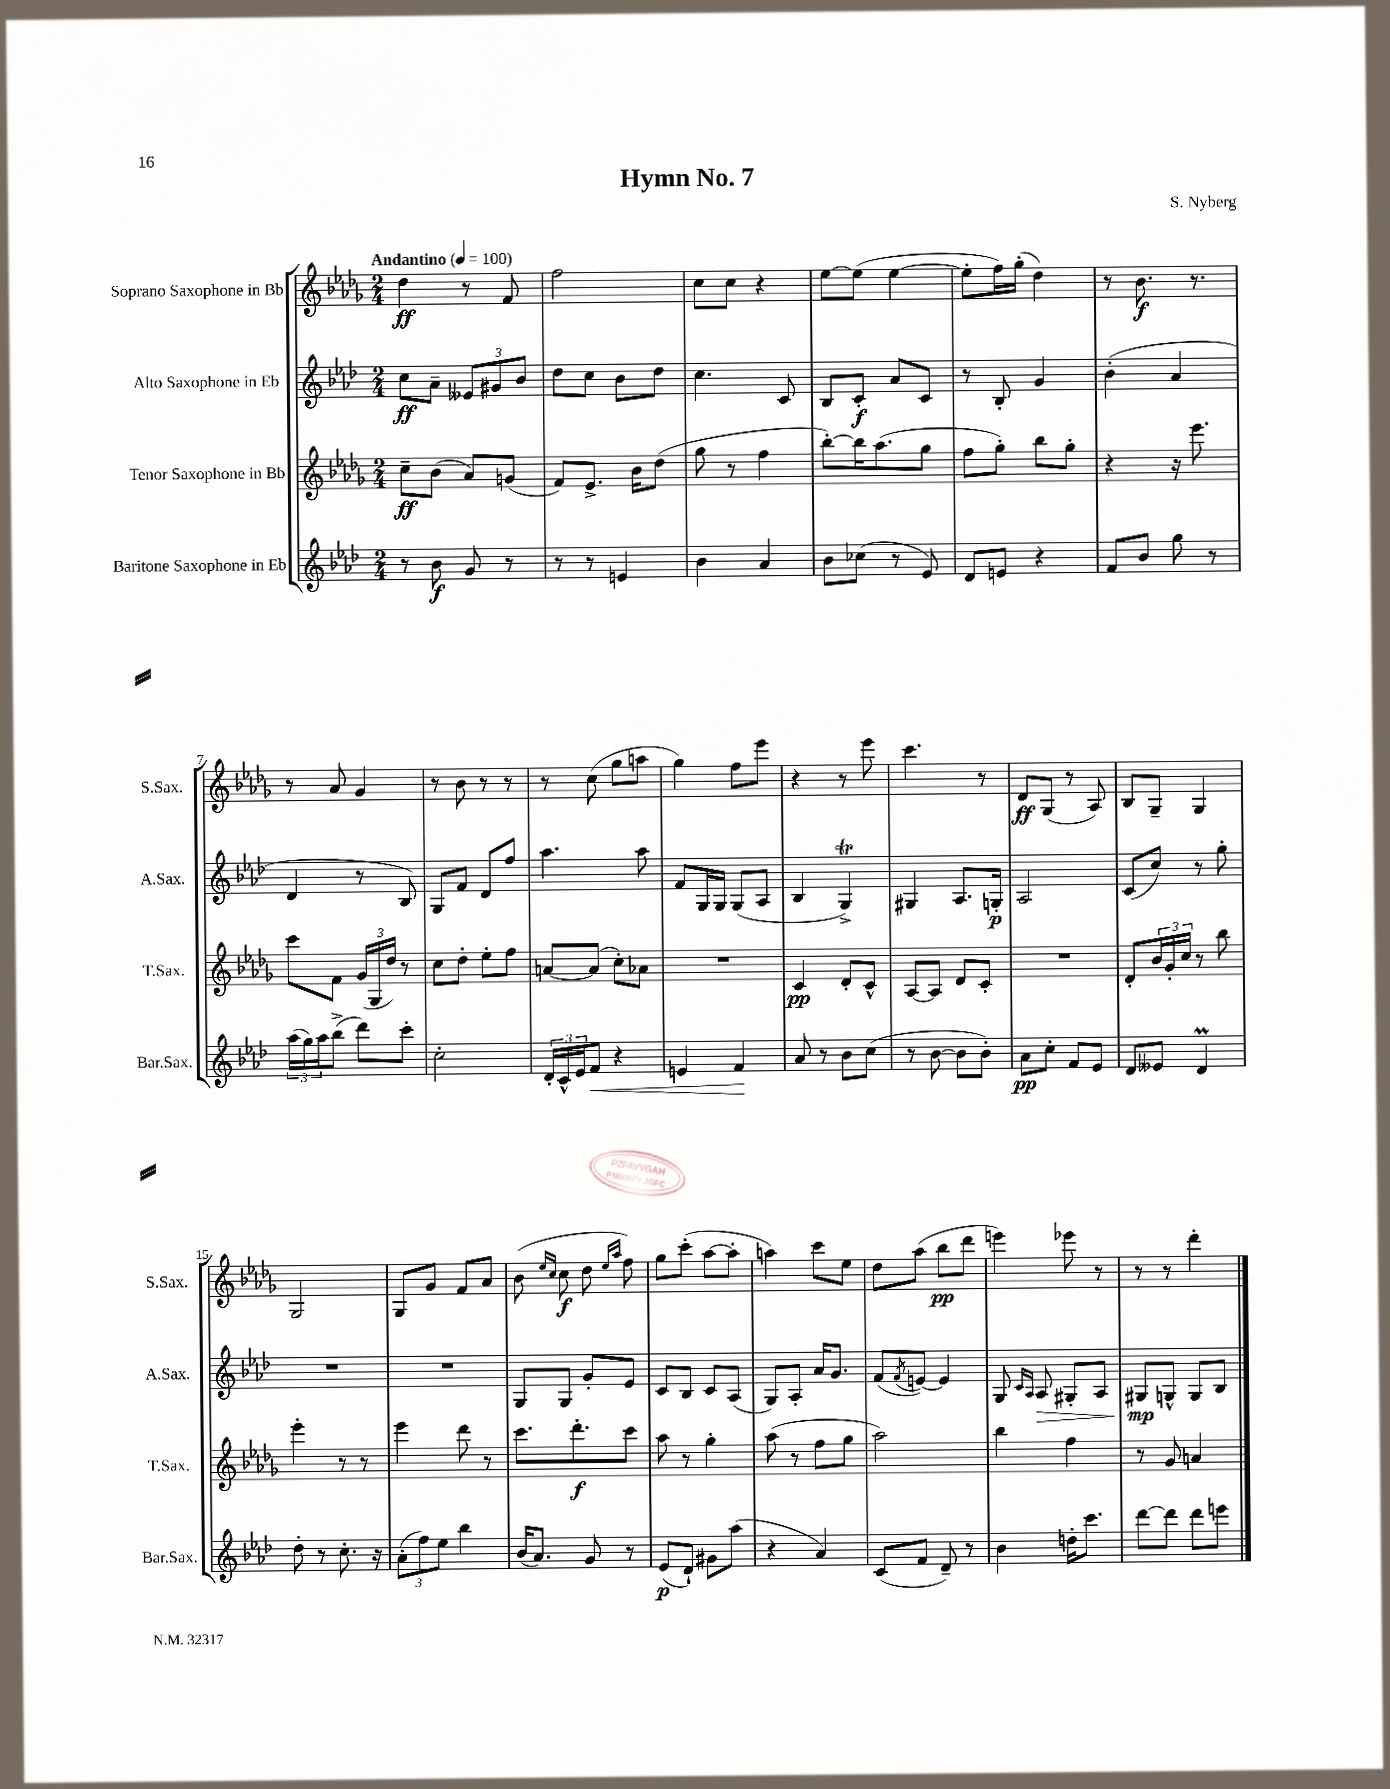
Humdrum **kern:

**kern	**kern	**kern	**kern
*staff4	*staff3	*staff2	*staff1
*clefG2	*clefG2	*clefG2	*clefG2
*k[b-e-a-d-]	*k[b-e-a-d-g-]	*k[b-e-a-d-]	*k[b-e-a-d-g-]
*M2/4	*M2/4	*M2/4	*M2/4
*MM100	*MM100	*MM100	*MM100
8r	8cc~\L	8cc\L	4dd-\
8b-\	(8b-\J	8a-~\J	.
8g/	8a-/L)	12e--/L	8r
.	.	12g#/	.
8r	(8g/J	.	8f/
.	.	12b-/J	.
=	=	=	=
8r	8f/L)	8dd-\L	2ff\
8r	8.e-^/J	8cc\J	.
4e/	.	8b-\L	.
.	16b-\LK	.	.
.	(8dd-\J	8dd-\J	.
=	=	=	=
4b-\	8gg-\	4.cc\	8cc\L
.	8r	.	8cc\J
4a-/	4ff\	.	4r
.	.	8c/	.
=	=	=	=
8b-\L	[8bb-'\L)	8B-/L	[8ee-\L
(8cc-\J	16bb-\]K	8c'/J	(8ee-\]J
.	(8.aa-\	.	.
8r	.	8a-/L	[4ee-\
8e-/)	8gg-\J	8c/J	.
=	=	=	=
8d-/L	8ff\L	8r	8ee-'\]L
8e/J	8gg-'\J)	8B-'/	16ff\L)
.	.	.	(16gg-'\JJ
4r	8bb-\L	4g/	4dd-\)
.	8gg-'\J	.	.
=	=	=	=
8f/L	4r	(4b-'\	8r
8b-/J	.	.	8.b-\
8gg\	16r	4a-/	.
.	8.eee-\	.	8.r
8r	.	.	.
=	=	=	=
(24aa-\LL	8ccc\L	4d-/	8r
24gg\)	.	.	.
24aa-\J	.	.	.
(8bb-^\J	8f\J	.	8a-/
8ddd-\L)	(24g-/LL	8r	4g-/
.	24G-/	.	.
.	24dd-/JJ)	.	.
8ccc'\J	8r	8B-/)	.
=	=	=	=
2cc'\	8cc\L	8G/L	8r
.	8dd-'\J	8f/J	8b-\
.	8ee-'\L	8d-/L	8r
.	8ff\J	8ff/J	8r
=	=	=	=
24d-'/LL	[8a/L	4.aa-\	8r
24c^^/	.	.	.
24e-/J	.	.	.
8f/J	(8a/]J	.	(8cc\
4r	8cc'\L)	.	8gg-\L
.	8a-\J	8aa-\	8aa\J
=	=	=	=
4e/	2r	8f/L	4gg-\)
.	.	16G/L	.
.	.	16G/JJ	.
4f/	.	(8G/L	8ff\L
.	.	8A-/J	8eee-\J
=	=	=	=
8a-/	4c/	4B-/	4r
8r	.	.	.
8b-\L	8d-'/L	4G^/)	8r
(8cc\J	8c^^/J	.	8eee-\
=	=	=	=
8r	[8A-/L	4G#/	4.ccc\
[8b-\	8A-/]J	.	.
8b-\]L	8d-/L	8.A-/L	.
8b-'\J)	8c'/J	.	8r
.	.	16G'/Jk	.
=	=	=	=
8a-\L	2r	2A-/	8d-/L
8cc'\J	.	.	(8G-/J
8f/L	.	.	8r
8e-/J	.	.	8A-/)
=	=	=	=
8d-/L	8d-'/L	(8c/L	8B-/L
8e--/J	24b-/L	8cc/J)	8G-~/J
.	24g-'/	.	.
.	24cc/JJ	.	.
4d-/	8r	8r	4G-/
.	8bb-\	8gg'\	.
=	=	=	=
8dd-'\	4eee-'\	2r	2G-/
8r	.	.	.
8.cc'\	8r	.	.
.	8r	.	.
16r	.	.	.
=	=	=	=
(12a-'\L	4eee-\	2r	8G-/L
12ff\)	.	.	.
.	.	.	8g-/J
12ee-\J	.	.	.
4bb-\	8ddd-\	.	8f/L
.	8r	.	8a-/J
=	=	=	=
(16b-/LK	8.ccc\L	8G/L	(8b-\
8.a-/J)	.	.	.
.	.	.	16qqee-/LL
.	.	.	16qqcc/JJ
.	.	8G/J	8cc\
.	8.ddd-'\	.	.
8g/	.	8g'/L	8dd-\
.	.	.	16qqee-/LL
.	.	.	16qqaa-/JJ
8r	8ccc\J	8e-/J	8ff\)
=	=	=	=
(8e-/L	8aa-\	8c/L	8gg-\L
8d-`/J)	8r	8B-/J	(8ccc'\J
8g#\L	4gg-'\	8c/L	[8aa-\L
(8aa-\J	.	(8A-/J	8aa-'\]J
=	=	=	=
4r	(8aa-\	8G/L)	4aa\)
.	8r	8A-'/J	.
4a-/)	8ff\L	16a-/LK	8ccc\L
.	.	8.g/J	.
.	8gg-\J	.	8ee-\J
=	=	=	=
(8c/L	2aa-\)	(8f/L	8dd-\L
.	.	8qf/	.
8f/J	.	[8e/J)	(8aa-\J
8d-~/)	.	4e/]	8bb-\L
8r	.	.	8ddd-\J
=	=	=	=
4b-\	4bb-\	8G/	4eee\)
.	.	16qqc/LL	.
.	.	16qqA-/JJ	.
.	.	8A-/	.
16dd'\LK	4ff\	8G#'/L	8eee-\
8.ccc\J	.	.	.
.	.	8A-/J	8r
=	=	=	=
[8ddd-\L	8r	8G#/L	8r
8ddd-\]J	8g-/	8G^^/J	8r
8ddd-\L	4a/	8G/L	4ddd-'\
8eee\J	.	8B-/J	.
==	==	==	==
*-	*-	*-	*-
